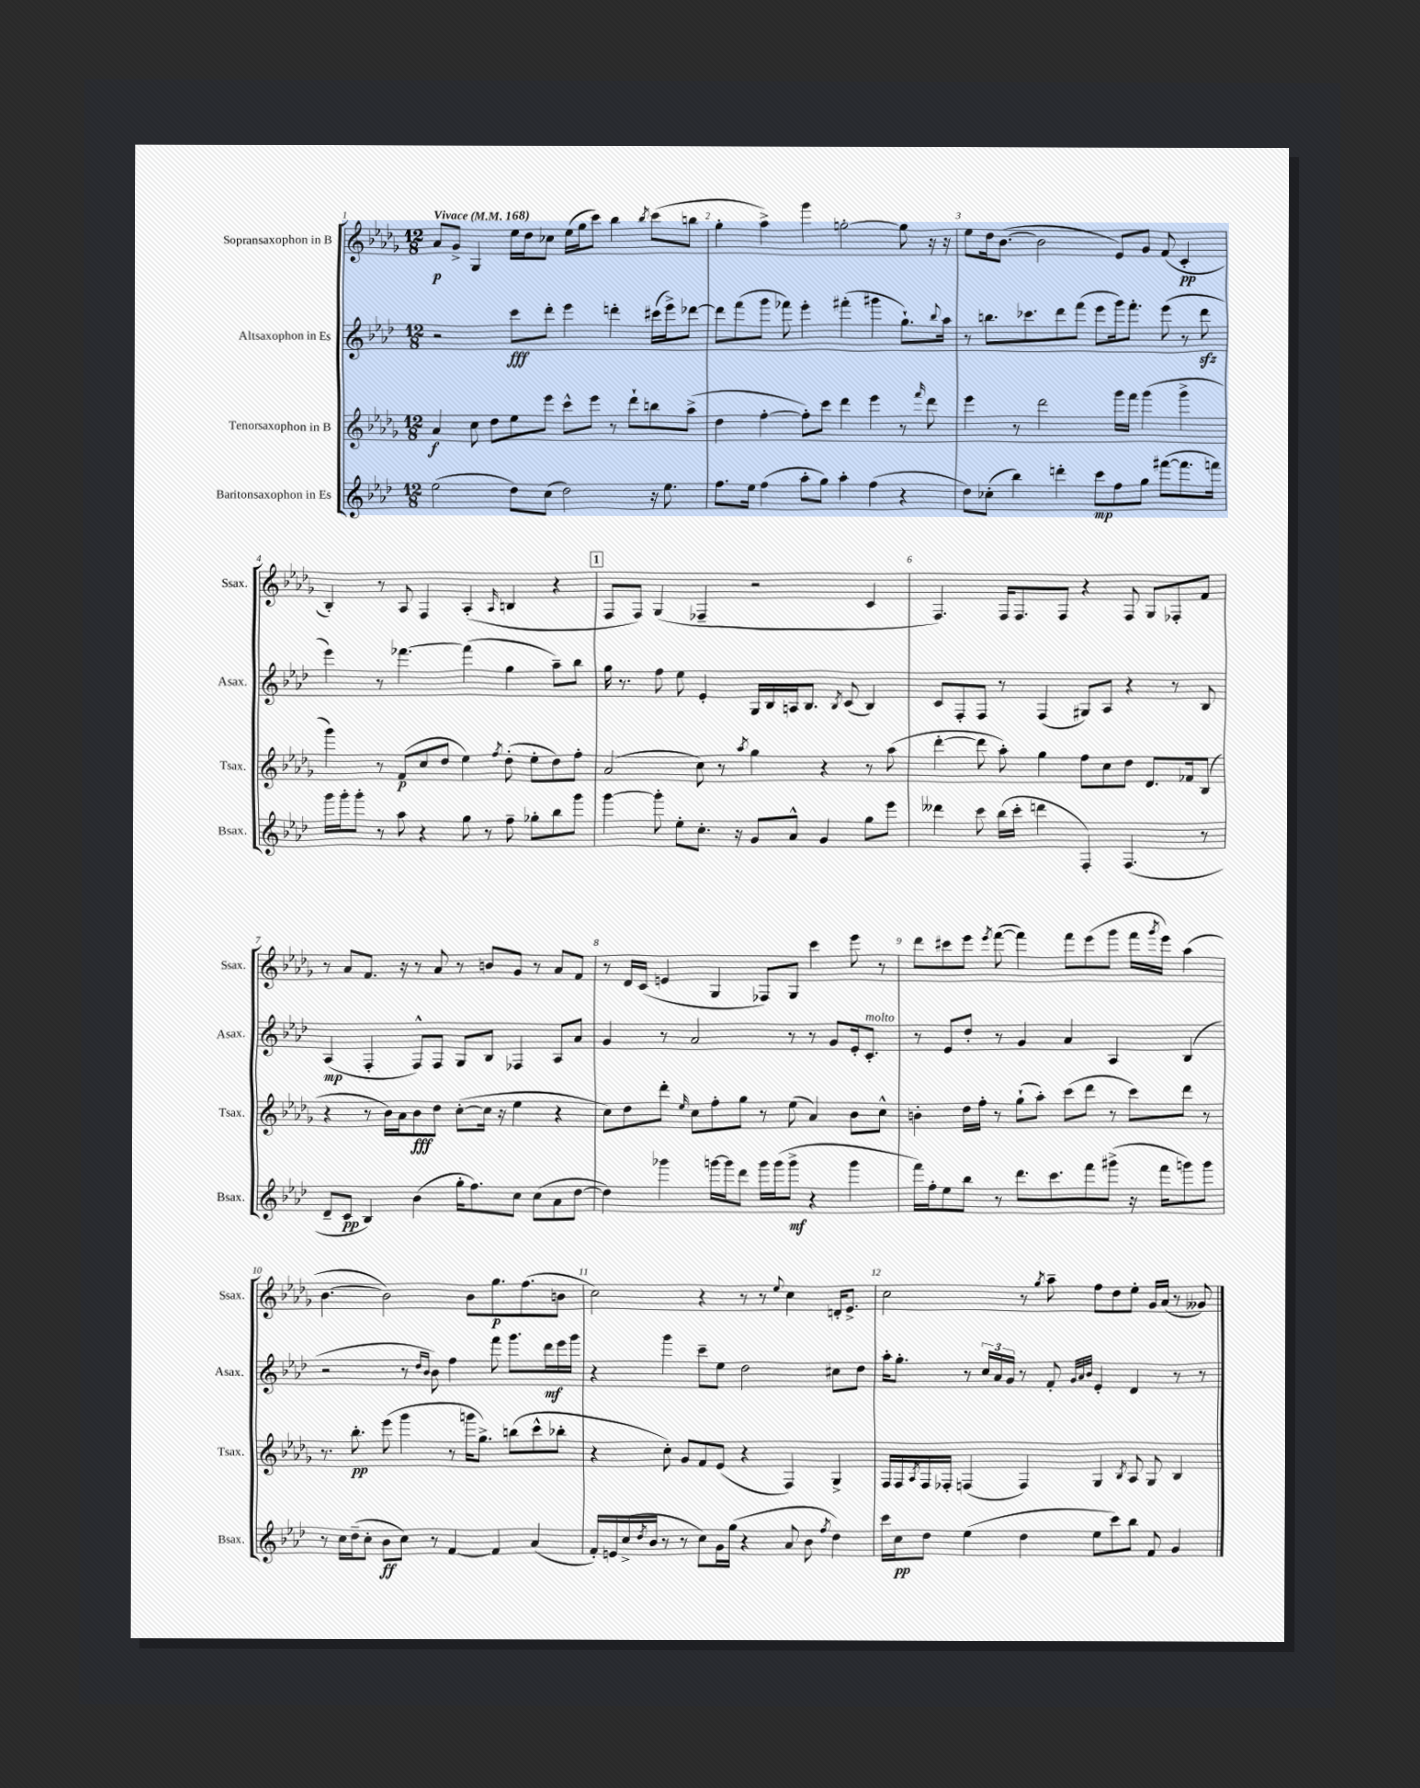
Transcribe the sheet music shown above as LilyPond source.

<<
\new StaffGroup <<
\new Staff = "s0" \with { instrumentName = "Sopransaxophon in B" shortInstrumentName = "Ssax." } {
    \clef treble \key des \major \numericTimeSignature \time 12/8 \tempo "Vivace" 4 = 168
    aes'8\p ges'8-> ges4 ees''16 des''16 ces''8 ees''16( ges''16 c'''8) bes''4 \acciaccatura { bes''8 } c'''8( b''8 |
    ges''4-. aes''4->) ges'''4 g''2~-. g''8 r16 r16 |
    ees''8 des''16 bes'8.~( bes'2 ees'8) ges'8 f'8( c'4-.\pp |
    bes4-.) r8 aes8 f4 aes4-.( \grace { aes16 } b4 r4 |
    \mark \markup { \box "1" } f8 f8) ges4( fes4-- r2 c'4 |
    f4.) f16 f8. f8 r4 f8 ges8 fes8-. f'8 |
    r8 aes'8 f'8. r16 r8 aes'8 r8 b'8 ges'8 r8 aes'8 f'8 |
    r8 des'16 c'16( e'4 ges4 fes8) ges8 c'''4 ees'''8 r8 |
    des'''8 cis'''8 ees'''8 \acciaccatura { ees'''8 } f'''8~( f'''4) f'''8 ees'''8( ges'''8 f'''16 \acciaccatura { ges'''8 } ees'''16) aes''4( |
    bes'4.~ bes'2) bes'8 ges''8.\p f''8.( b'8 |
    c''2) r4 r8 r8 \appoggiatura { ees''8 } c''4 d'16-. ees'8.-> |
    c''2 r8 \acciaccatura { ges''8 } aes''8-- f''8 des''8 ees''8-. ges'16 aes'16( r8 geses'8) \bar "|." |
}
\new Staff = "s1" \with { instrumentName = "Altsaxophon in Es" shortInstrumentName = "Asax." } {
    \clef treble \key aes \major \numericTimeSignature \time 12/8
    r2 c'''8\fff des'''8-. ees'''4 d'''4-. cis'''16( ees'''16->) des'''8~ |
    des'''8 f'''8( g'''8 fes'''8) ees'''4-. fis'''4-.( gis'''4 g''8.-!) \appoggiatura { bes''8 } aes''16 |
    r8 b''8. ces'''8. des'''8 f'''8( ees'''8 g'''16) f'''8.-. ees'''8( r8 des'''8\sfz |
    ees'''4) r8 fes'''4.~ fes'''4( g''4 aes''8--) bes''8 |
    \mark \markup { \box "1" } g''16 r8. f''8 ees''8 ees'4-. g16 bes16 a16 bes8. \acciaccatura { bes8 } c'8( bes4) |
    c'8 f8-. f8 r8 f4( gis8) aes8 r4 r8 bes8 |
    aes4\mp( f4-. f8-^) f8 g8 bes8 fes4 aes8 aes'8 |
    g'4 r8 aes'2 r8 r8 g'8 ees'16-. c'8.-.^\markup { \italic "molto" } |
    r8 ees'8 des''8-. r8 g'4 aes'4 aes4 bes4( |
    r2 r8 \grace { des''16 bes'16 } bes'8) f''4 f'''8 g'''8. des'''16\mf ees'''16 g'''16 |
    r4 g'''4 c'''8-- ees''8 des''2 cis''8 des''8 |
    aes''16-. g''8.-. r8 \tuplet 3/2 { c''16 aes'16 g'16 } r8 f'8-. \grace { g'32 aes'32 bes'32 } ees'4-. des'4 r8 r8 \bar "|." |
}
\new Staff = "s2" \with { instrumentName = "Tenorsaxophon in B" shortInstrumentName = "Tsax." } {
    \clef treble \key des \major \numericTimeSignature \time 12/8
    aes'4\f c''8 des''8 ees''8 ees'''8 c'''8-^ ees'''8 r8 des'''8-! b''8 aes''8->( |
    des''4 f''4~-. f''8-.) c'''8 des'''4 ees'''4 r8 \grace { f'''16 } des'''8 |
    ees'''4 r8 des'''2 ges'''16 f'''16 ges'''4( ges'''4-> |
    ges'''4) r8 f'8\p( c''8 des''8 ees''4) \acciaccatura { f''8 } des''8-.( ees''8-. des''8) f''8-. |
    \mark \markup { \box "1" } aes'2( c''8) r8 \acciaccatura { aes''8 } ges''4 r4 r8 aes''8( |
    des'''4~-. des'''8 aes''8-.) ges''4 f''8 c''8 des''8 des'8. fes'16 bes8( |
    r4 r8 bes'16) aes'16 bes'8\fff des''8 c''8~-.( c''16 r16 ees''4 r4 |
    c''8) des''8 des'''8-. \grace { ees''16 } c''8 f''8-. ges''8 r8 ees''8( aes'4) bes'8 c''8-^ |
    b'4-. des''16 f''16-. r8 ges''8-!( aes''8-.) c'''8( des'''8 r8 c'''8) des'''8 r8 |
    r8. bes''8.-.\pp ees'''8( ges'''4 r8 g'''16 ges''8.->) b''8( c'''8-^ bes''8-. |
    r4 c''8-.) ges'8 f'8 ees'8( r4 f4) ges4-> |
    f16 f16 \acciaccatura { aes8 } f16 fes16-. f4( f4) ges4 \acciaccatura { bes8 } aes8 ges8 bes4 \bar "|." |
}
\new Staff = "s3" \with { instrumentName = "Baritonsaxophon in Es" shortInstrumentName = "Bsax." } {
    \clef treble \key aes \major \numericTimeSignature \time 12/8
    ees''2( des''8) c''8( des''2) r16 ees''8. |
    f''8. ees''16 f''4( aes''8-. g''8) aes''4-. f''4( r4 |
    des''8) ces''8-.( bes''4) d'''4-. c'''8\mp f''8 g''8 fis'''8~( fis'''8. f'''16) |
    g'''16 g'''16-. g'''8-. r8 aes''8 r4 g''8 r8 f''8-- ges''8-. bes''8 g'''8 |
    \mark \markup { \box "1" } g'''4~ g'''8-. ees''8-. c''8.-. r16 g'8 aes'8-^ g'4 g''8 ees'''8 |
    deses'''4 c'''8 bes''16( c'''16-. d'''4 f4-.) f4.( r8 |
    des'8-- c'8\pp bes4) bes'4( g''16-. f''8.) c''8 c''8( aes'8 des''8~ |
    des''4) ges'''4 g'''16~ g'''16 des'''8 g'''16 g'''16( g'''8->\mf r4 g'''4 |
    f'''16) f''16-. ees''8 bes''8 r8 des'''8. c'''8. f'''8 gis'''8->( r16 f'''16 g'''8) g'''8 |
    r8 c''16 des''16--( c''8-. bes'8\ff c''8) r8 f'4~ f'4 aes'4( |
    f'16-.) e'16 c''16->( \acciaccatura { des''8 } bes'16 r8 r8 c''8) g'16 g''16( r4 aes'8 bes'8 \acciaccatura { f''8 } des''4) |
    c'''16 c''16\pp des''8 ees''4( des''4 ees''8 c'''8) bes''8 f'8 g'4 \bar "|." |
}
>>
>>
\layout { \context { \Score \override BarNumber.break-visibility = ##(#f #t #t) barNumberVisibility = #all-bar-numbers-visible } }
